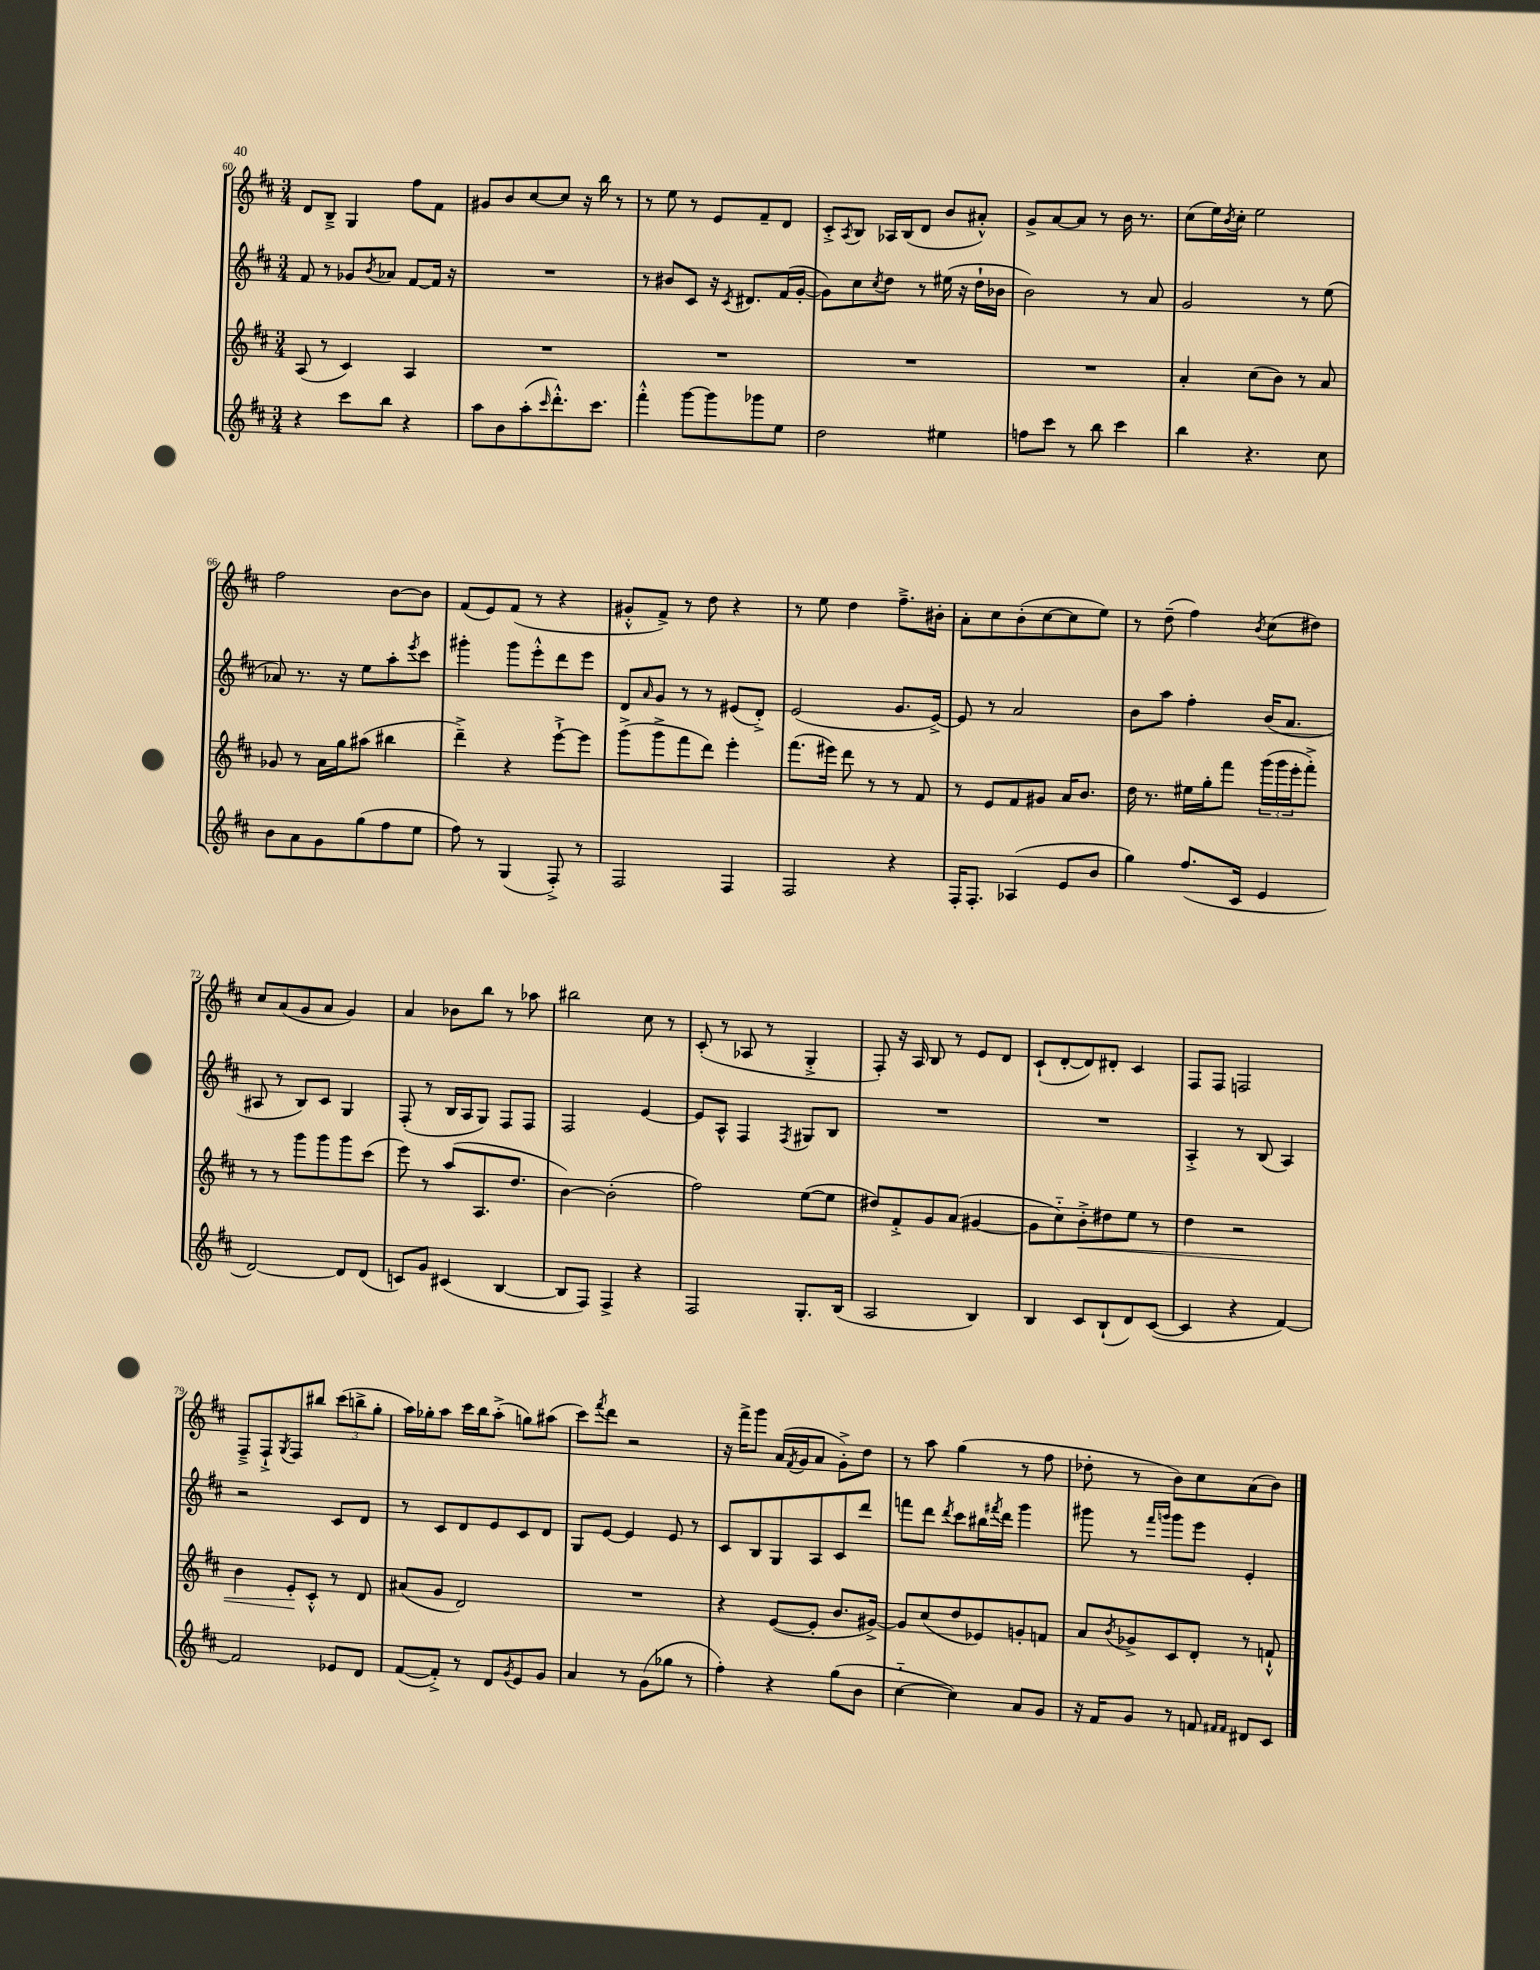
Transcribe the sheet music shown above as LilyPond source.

<<
\new StaffGroup <<
\new Staff = "s0" {
    \clef treble \key d \major \numericTimeSignature \time 3/4
    d'8 b8---> g4 fis''8 fis'8 |
    gis'8 b'8 cis''8~ cis''8 r16 b''16 r8 |
    r8 e''8 r8 e'8 fis'8-- d'8 |
    cis'8-.-> \acciaccatura { a8 } b8 aes16 b16( d'8 b'8 ais'8-.-^) |
    g'8-> a'8~ a'8 r8 b'16 r8. |
    cis''8( e''16) \acciaccatura { b'8 } cis''16-. e''2 |
    fis''2 b'8~ b'8 |
    fis'8( e'8) fis'8( r8 r4 |
    gis'8-.-^ fis'8->) r8 d''8 r4 |
    r8 e''8 d''4 fis''8.---> bis'16-. |
    a'8-. cis''8 b'8-.( cis''8~ cis''8 e''8) |
    r8 d''8--( fis''4) \acciaccatura { b'8 } cis''8( dis''8) |
    cis''8 a'8( g'8 a'8 g'4) |
    a'4 bes'8 b''8 r8 aes''8 |
    bis''2 cis''8 r8 |
    cis'8-.( r8 aes8 r8 g4-.-> |
    fis8-.) r16 a16 b8 r8 e'8 d'8 |
    cis'8-!( d'8~-. d'8) dis'8-. cis'4 |
    fis8 fis8 f2 |
    fis8---> fis8-!-> \acciaccatura { g8 } fis8 bis''8 \tuplet 3/2 { cis'''8( b''8-> g''8-. } |
    a''16) ges''16-. a''8 cis'''16 b''16 a''8-.->( g''8) ais''8( |
    cis'''8) \acciaccatura { fis'''8 } d'''8 r2 |
    r16 fis'''16-> g'''8 a'16( \acciaccatura { fis'8 } g'16 a'8 g'8-.->) d''8 |
    r8 a''8 g''4( r8 fis''8 |
    des''8-. r8 b'8) cis''8 a'8( b'8) \bar "|." |
}
\new Staff = "s1" {
    \clef treble \key d \major \numericTimeSignature \time 3/4
    fis'8 r8 ges'8 \acciaccatura { b'8 } aes'8 fis'8~ fis'16 r16 |
    R2. |
    r8 bis'8 cis'8 r16 \acciaccatura { cis'8 } dis'8. fis'16( g'16~-. |
    g'8) cis''8 \acciaccatura { cis''8 } d''8 r8 eis''16( r16 d''16-! bes'16 |
    b'2) r8 a'8 |
    g'2 r8 e''8( |
    aes'8) r8. r16 e''8 a''8-. \acciaccatura { e'''8 } cis'''8 |
    gis'''4-. gis'''8 e'''8-.-^ d'''8 e'''8 |
    d'8 \grace { a'16 } g'8 r8 r8 eis'8( d'8-.->) |
    e'2( g'8. e'16~->) |
    e'8 r8 a'2 |
    b'8 a''8 fis''4-. b'16( a'8. |
    ais8 r8 b8) cis'8 g4 |
    fis8-.( r8 b16 a16 g8) fis8 fis8 |
    fis2 e'4~ |
    e'8 a8-^ fis4 \acciaccatura { fis8 } gis8 b8 |
    R2. |
    R2. |
    a4-.-> r8 b8( a4) |
    r2 cis'8 d'8 |
    r8 cis'8 d'8 e'8 cis'8 d'8 |
    g8 e'8~ e'4 e'8 r8 |
    cis'8 b8 g8 a8 cis'8 d'''8 |
    f'''8 d'''8 \acciaccatura { d'''8 } cis'''8 bis''16 \acciaccatura { fis'''8 } d'''16 g'''4 |
    gis'''8 r8 \grace { fis'''16 g'''16 } g'''8 e'''8 e'4-. \bar "|." |
}
\new Staff = "s2" {
    \clef treble \key d \major \numericTimeSignature \time 3/4
    a8( r8 cis'4) a4 |
    R2. |
    R2. |
    R2. |
    R2. |
    a'4-. cis''8( b'8) r8 a'8 |
    ges'8 r8 a'16 g''16 ais''8( bis''4 |
    d'''4--->) r4 e'''8~-!-> e'''8 |
    g'''8->( g'''8-> fis'''8 d'''8) e'''4-. |
    fis'''8.( eis'''16) d'''8 r8 r8 fis'8 |
    r8 e'8 fis'8 gis'8 a'16 b'8. |
    d''16 r8. eis''16 g''16-. fis'''8 \tuplet 3/2 { g'''16( g'''16 e'''16-. } fis'''8-.->) |
    r8 r8 g'''8 g'''8 g'''8 cis'''8( |
    e'''8) r8 a''8( a8. d''8. |
    b'4~) b'2-.( |
    fis''2) e''8~( e''8 |
    dis''8) fis'8-.-> g'8 a'8( gis'4~ |
    gis'8 cis''8-_) b'8-.->\< dis''8 e''8 r8 |
    d''4 r2 |
    b'4 e'8-.\! cis'8-.-^ r8 d'8 |
    ais'8( g'8 d'2) |
    R2. |
    r4 e'8~( e'8-. b'8. gis'16~->) |
    gis'8 cis''8( d''8 ees'8) g'8-. f'8 |
    a'8 \acciaccatura { b'8 } ges'8-> cis'8 d'8-. r8 f'8-!-^ \bar "|." |
}
\new Staff = "s3" {
    \clef treble \key d \major \numericTimeSignature \time 3/4
    r4 cis'''8 b''8 r4 |
    a''8 b'8 a''8-.( \grace { cis'''16 } d'''8.-.-^) cis'''8. |
    fis'''4-.-^ g'''8~ g'''8 ges'''8 e''8 |
    d''2 eis''4 |
    f''8 cis'''8 r8 b''8 cis'''4 |
    b''4 r4. cis''8 |
    b'8 a'8 g'8 g''8( fis''8 e''8 |
    fis''8) r8 g4( fis8-.->) r8 |
    fis2 fis4 |
    fis2 r4 |
    fis16-. fis8.-. aes4( e'8 b'8 |
    g''4) fis''8.( cis'16 e'4 |
    d'2~) d'8 d'8( |
    c'8) g'8 cis'4( b4~ |
    b8 fis8) fis4-> r4 |
    fis2 g8.-. b16( |
    a2 b4) |
    b4 cis'8 b8-!( d'8) cis'8~( |
    cis'4 r4 fis'4~) |
    fis'2 ees'8 d'8 |
    fis'8~( fis'8-.->) r8 d'8 \acciaccatura { g'8 } e'8 g'8 |
    a'4 r8 g'8( ges''8 r8 |
    fis''4-.) r4 g''8( b'8 |
    cis''4~-_ cis''4) a'8 g'8 |
    r16 fis'16 g'8 r8 f'8 \grace { fis'16 fis'16 } dis'8 cis'8 \bar "|." |
}
>>
>>
\layout { \context { \Score currentBarNumber = #60 } }
